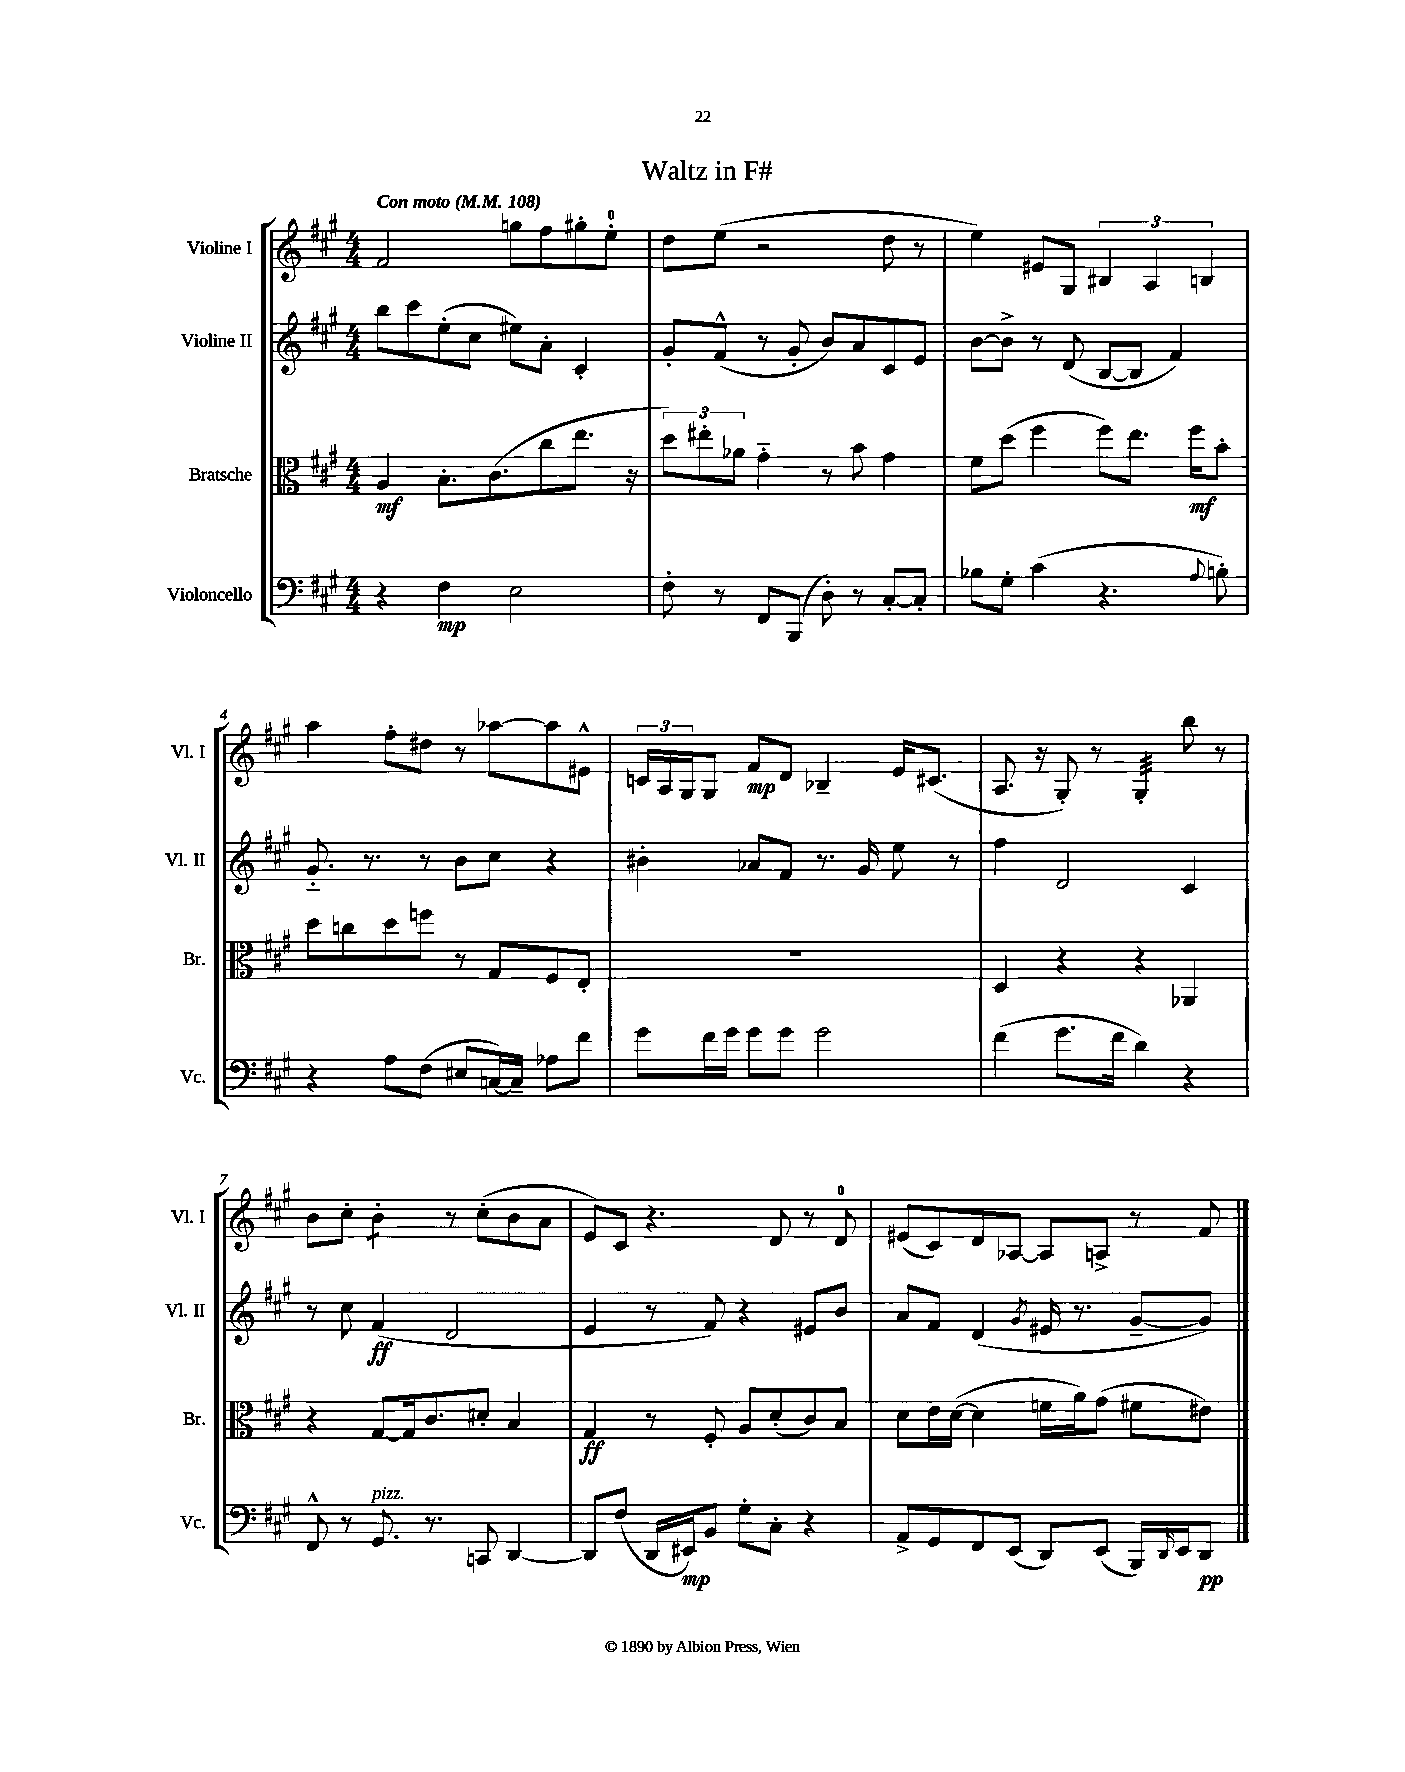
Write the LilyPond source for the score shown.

\header { title = "Waltz in F#" }
<<
\new StaffGroup <<
\new Staff = "s0" \with { instrumentName = "Violine I" shortInstrumentName = "Vl. I" } {
    \clef treble \key a \major \numericTimeSignature \time 4/4 \tempo "Con moto" 4 = 108
    fis'2 g''8 fis''8 gis''8-. e''8-0-. |
    d''8 e''8( r2 d''8 r8 |
    e''4) eis'8 gis8 \tuplet 3/2 { bis4 a4 b4 } |
    a''4 fis''8-. dis''8 r8 aes''8~ aes''8 eis'8-^ |
    \tuplet 3/2 { c'16 a16 gis16 } gis8 fis'8\mp d'8 bes4-- e'16 cis'8.( |
    a8. r16 gis8-.) r8 gis4:32-. b''8 r8 |
    b'8 cis''8-. b'4:8-. r8 cis''8-.( b'8 a'8 |
    e'8) cis'8 r4. d'8 r8 d'8-0 |
    eis'8( cis'8) d'8 aes8~ aes8 a8-> r8 fis'8 \bar "|." |
}
\new Staff = "s1" \with { instrumentName = "Violine II" shortInstrumentName = "Vl. II" } {
    \clef treble \key a \major \numericTimeSignature \time 4/4
    b''8 cis'''8 e''8-.( cis''8 eis''8) a'8-. cis'4-. |
    gis'8-. fis'8-^( r8 gis'8-. b'8) a'8 cis'8 e'8 |
    b'8~ b'8-> r8 d'8( b8~ b8 fis'4) |
    gis'8.-_ r8. r8 b'8 cis''8 r4 |
    bis'4-. aes'8 fis'8 r8. gis'16 e''8 r8 |
    fis''4 d'2 cis'4 |
    r8 cis''8 fis'4\ff( d'2 |
    e'4 r8 fis'8) r4 eis'8 b'8 |
    a'8 fis'8 d'4( \acciaccatura { gis'8 } eis'16 r8. gis'8~-- gis'8) \bar "|." |
}
\new Staff = "s2" \with { instrumentName = "Bratsche" shortInstrumentName = "Br." } {
    \clef alto \key a \major \numericTimeSignature \time 4/4
    a4\mf b8.-. cis'8.( cis''8 e''8. r16 |
    \tuplet 3/2 { d''8) eis''8-. aes'8 } gis'4-_ r8 b'8 gis'4 |
    fis'8 d''8( fis''4 fis''8) e''8. fis''16\mf b'8-. |
    d''8 c''8 d''8 f''8 r8 gis8 fis8 e8-. |
    R1 |
    d4 r4 r4 aes,4 |
    r4 gis8~ gis16 cis'8. dis'8-. b4 |
    gis4\ff r8 fis8-. a8 d'8-.( cis'8) b8 |
    d'8 e'16 d'16~( d'4 f'16 a'16) gis'8( fis'8 eis'8) \bar "|." |
}
\new Staff = "s3" \with { instrumentName = "Violoncello" shortInstrumentName = "Vc." } {
    \clef bass \key a \major \numericTimeSignature \time 4/4
    r4 fis4\mp e2 |
    fis8-. r8 fis,8 b,,8( d8-.) r8 cis8~-. cis8-. |
    bes8 gis8-. cis'4( r4. \appoggiatura { a8 } b8-.) |
    r4 a8 fis8( eis8 c16~) c16-- aes8 fis'8 |
    gis'8 fis'16 gis'16 gis'8 gis'8 gis'2 |
    fis'4( gis'8. fis'16 d'4) r4 |
    fis,8-^ r8 gis,8.^\markup { \italic "pizz." } r8. c,8 d,4~ |
    d,8 fis8( d,16 eis,16\mp) b,8 gis8-. cis8-. r4 |
    a,8-> gis,8 fis,8 e,8( d,8) e,8( b,,16) \grace { d,16 } e,16 d,8\pp \bar "|." |
}
>>
>>
